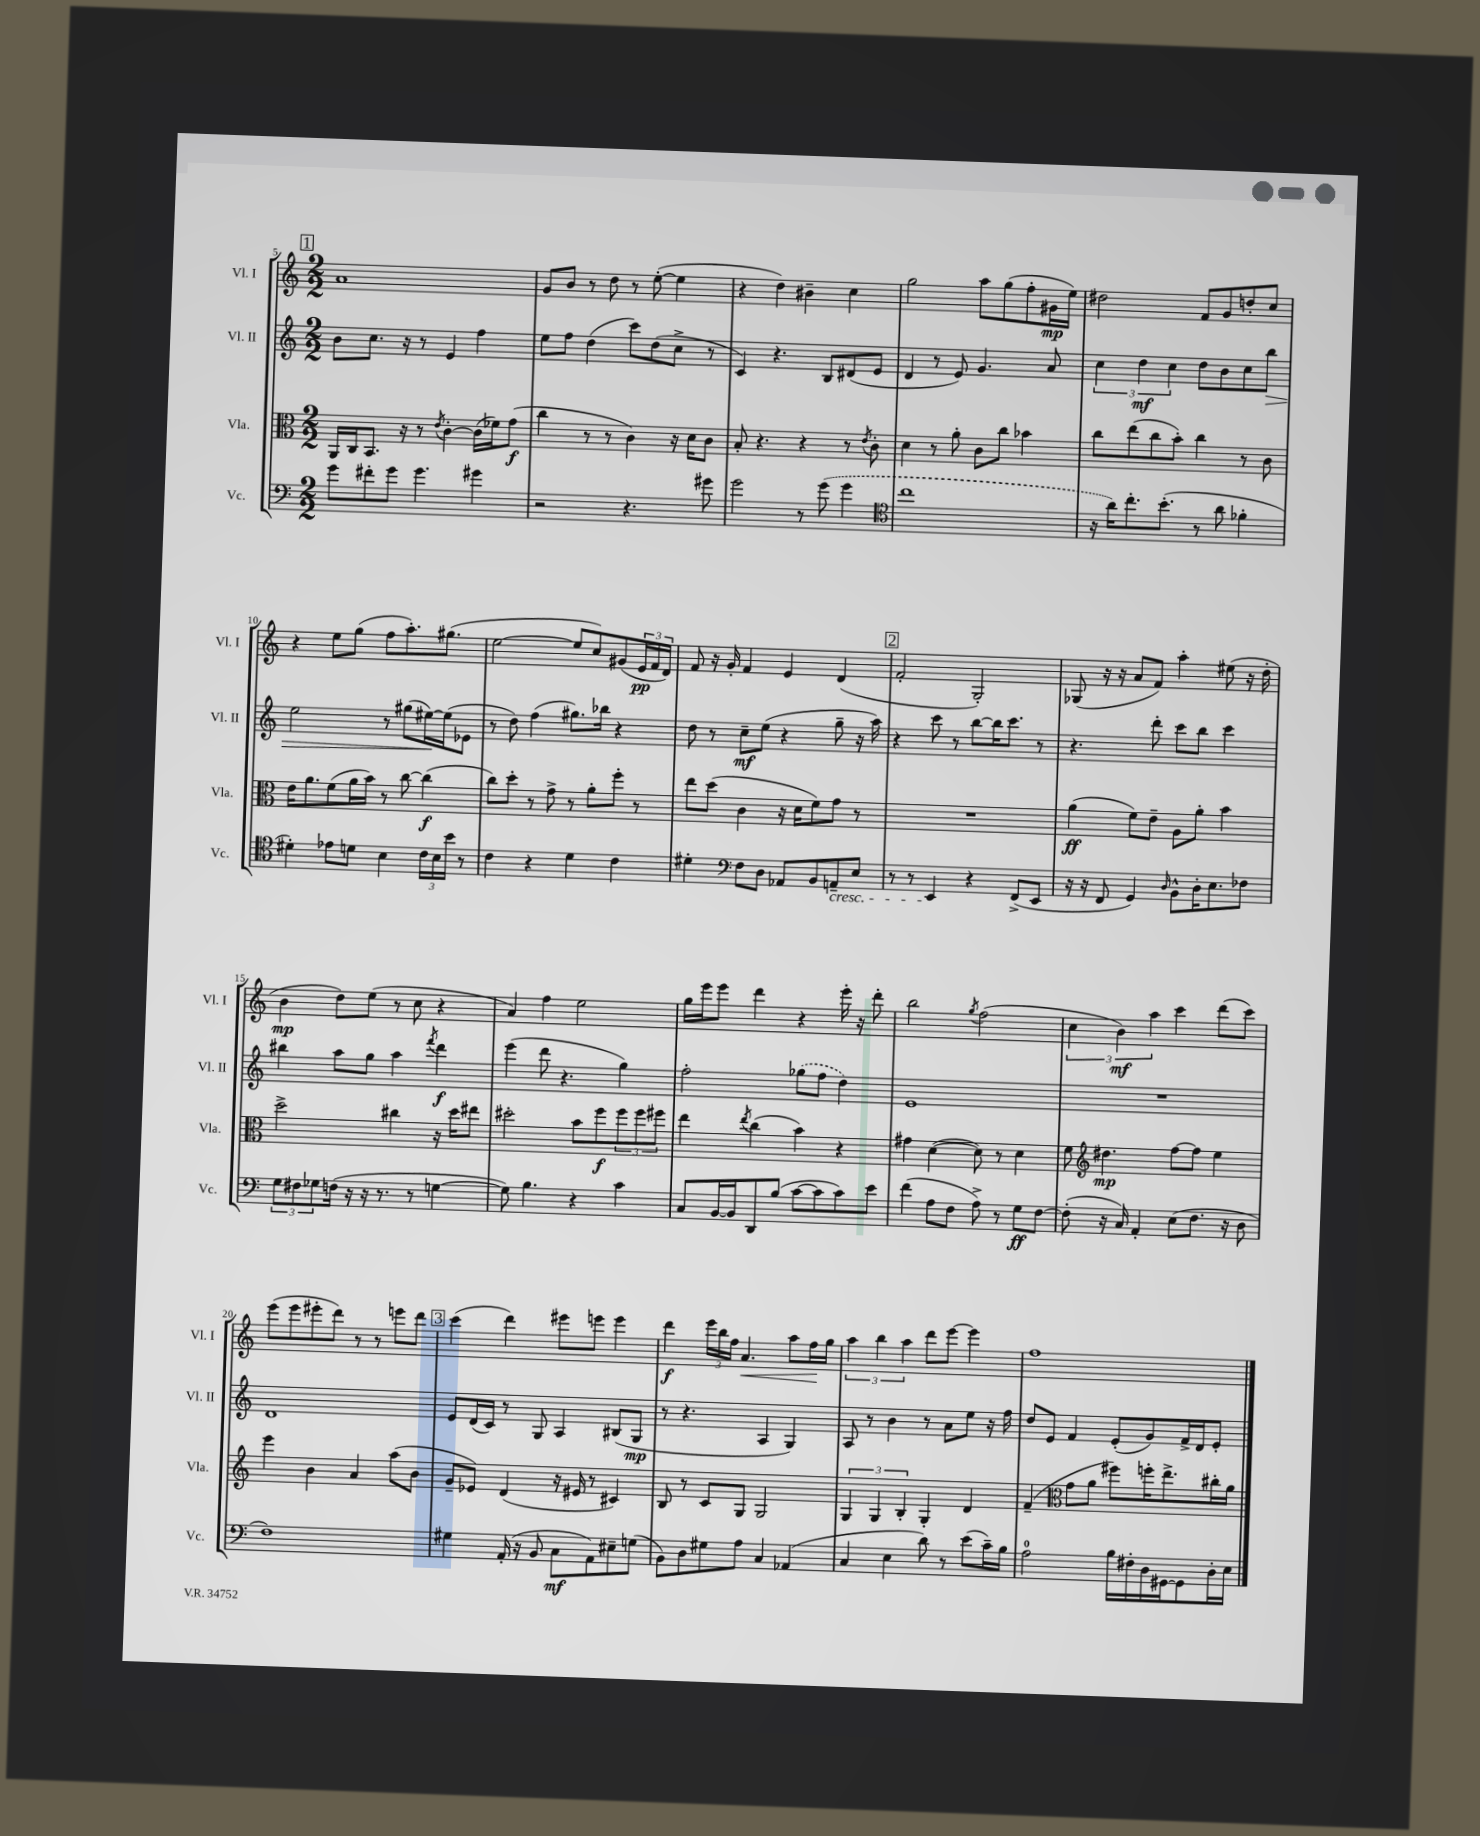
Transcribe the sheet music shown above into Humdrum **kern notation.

**kern	**kern	**kern	**kern
*staff4	*staff3	*staff2	*staff1
*clefF4	*clefC3	*clefG2	*clefG2
*k[]	*k[]	*k[]	*k[]
*M2/2	*M2/2	*M2/2	*M2/2
8g	16AA	8b	1a
.	16C	.	.
8f#'	8.BB	8.cc	.
8g	.	.	.
.	16r	16r	.
4.g	8r	8r	.
.	8qe	.	.
.	[4c'	4e	.
4g#	(16c]	4ff	.
.	16f-)	.	.
.	(8g	.	.
=	=	=	=
2r	4cc	8ee	8g
.	.	8ff	8b
.	8r	(4dd	8r
.	8r	.	8dd
4.r	4c)	8ccc)	8r
.	.	(8dd	([8ee'
.	16r	8cc^	4ee]
.	16d	.	.
8g#	8c	8r	.
=	=	=	=
2g	8B'	4c)	4r
.	4.r	.	.
.	.	4.r	4dd)
8r	4r	.	4b#~
(8g	.	8B	.
4g	8r	(8d#	4cc
.	8qe	.	.
.	8c'	8e	.
=	=	=	=
*clefC4	*	*	*
1cc	4d	4d	2gg
.	8r	8r	.
.	8a'	8e)	.
.	8c	4.g	8aa
.	8cc	.	(8gg
.	4b-	.	8ff'
.	.	8a	16g#
.	.	.	16ee)
=	=	=	=
16r	8cc	6cc	2dd#
16a)	.	.	.
8.cc'	(8ee	.	.
.	.	6dd	.
.	8cc	.	.
(8.b'	.	.	.
.	.	6cc	.
.	8b')	.	.
8r	4cc	8dd	8f
8a	.	8b	8g
4f-'	8r	8cc	8dd'
.	8c	8bb	8cc
=	=	=	=
4d#')	16e	2ee	4r
.	8.a	.	.
8e-	(8f	.	8ee
8d	16a	.	(8gg
.	16b)	.	.
4B	8r	8r	8ff
.	[8cc	(8gg#	8.aa')
24c	(4cc]	[16ee#)	.
24B	.	.	.
.	.	(16ee#]	(8.gg#
24b	.	.	.
8r	.	8e-	.
=	=	=	=
4c	8cc)	8r	[2ee
.	8dd'	8dd)	.
4r	8r	(4ff	.
.	8g^	.	.
4d	8r	8.gg#)	8ee]
.	8a'	.	8cc)
.	.	16bb-	.
4c	8ff'	4r	(8g#
.	8r	.	24e
.	.	.	24f
.	.	.	24d)
=	=	=	=
4d#'	8ee	8dd	8f
.	(8dd	8r	16r
.	.	.	16g'
*clefF4	*	*	*
8F	4c	8cc~	4f
8D	.	(8ee	.
8AA-	16r	4r	4e
.	16d	.	.
8BB	8f)	.	.
8AA~	8g	8gg~	(4d
8E	8r	16r	.
.	.	16aa)	.
=	=	=	=
8r	1r	4r	2f'
8r	.	.	.
4EE	.	8ccc	.
.	.	8r	.
4r	.	[8bb	2G')
.	.	16bb]	.
.	.	8.ccc	.
(8FF^	.	.	.
8EE	.	8r	.
=	=	=	=
16r	(4a	4.r	(8G-
16r	.	.	.
8FF	.	.	16r
.	.	.	16r
4GG)	8f)	.	8a
.	8e~	8ddd'	8f)
16qqD	.	.	.
8BB^^	8A	8ccc	4aa'
16D'	8a'	8bb	.
8.E	.	.	.
.	4b	4ccc	(8ee#
8F-	.	.	16r
.	.	.	16dd'
=	=	=	=
12G	2dd^	4bb#	4b
12F#	.	.	.
12G-	.	.	.
(16F	.	8aa	8dd)
16r	.	.	.
16r	.	8gg	(8ee
8.r	.	.	.
.	4cc#	4aa	8r
8r	.	.	8cc
.	.	8qfff	.
[4G	16r	4ddd	4r
.	16dd	.	.
.	8ee#	.	.
=	=	=	=
8G])	2dd#'	(4eee	4a)
4.B	.	.	.
.	.	8ddd	4ff
.	.	4.r	.
4r	8b	.	2ee
.	8ff	.	.
4c	12ff	4gg)	.
.	12ff	.	.
.	12ff#	.	.
=	=	=	=
8C	4ee	2ff'	16gg
.	.	.	16eee
[16BB	.	.	8eee
16BB]	.	.	.
.	8qee	.	.
8DD	(4cc	.	4ddd
(8B	.	.	.
[8c	4b)	(8gg-	4r
8c]	.	8ff	.
8c)	4r	4dd)	16eee'
.	.	.	16r
8e	.	.	8ddd'
=	=	=	=
(4f	4g#	1e	2bb
8A	([4d	.	.
8F	.	.	.
.	.	.	8qgg
8A^)	8d])	.	(2ff
8r	8r	.	.
8G	4d	.	.
[8F	.	.	.
=	=	=	=
(8F']	8f	1r	6cc
*	*clefG2	*	*
16r	4.dd#	.	.
.	.	.	6b)
16C)	.	.	.
4AA'	.	.	.
.	.	.	6aa
(8E	[8ff	.	4ccc
8.F	8ff]	.	.
.	4ee	.	(8ddd
16r	.	.	.
8D	.	.	8ccc)
=	=	=	=
1F)	4eee	1d	(8eee
.	.	.	8eee
.	4b	.	8eee#'
.	.	.	8ddd)
.	4a	.	8r
.	.	.	8r
.	(8aa	.	8eee
.	8b	.	8ddd
=	=	=	=
4G#	8g~	8e	(4ccc
.	8e-)	(16d	.
.	.	16c)	.
(16AA'	(4d	8r	4ddd)
16r	.	.	.
8BB	.	8G	.
8C	16r	4A	8eee#
.	16e#	.	.
8AA)	8r	.	8eee
8E#~	4c#)	(8B#	4eee
(8G	.	8G	.
=	=	=	=
8BB)	8B	8r	4ddd
8D	8r	4.r	.
8G#	8c	.	24eee
.	.	.	24bb
.	.	.	24ff
8A	8G	.	4.a
4C	2G	4A	.
(4AA-	.	4G)	8aa
.	.	.	16ff
.	.	.	16gg
=	=	=	=
4C	6G	8A	6aa
.	.	8r	.
.	6G	.	6bb
4E	.	4b	.
.	6B'	.	6aa
8d)	4G'	8r	8ddd
8r	.	8a	[8eee
(8e	4d	8ee	4eee]
16c~)	.	16r	.
16B	.	16ff	.
=	=	=	=
2A	(4f~	8dd	1ff
.	.	8e	.
*	*clefC3	*	*
.	8g	4f	.
.	8a	.	.
16B	8ff#)	(8e'	.
16F#'	.	.	.
16D	16ff'	8g)	.
[16GG#	8.ee^	.	.
8GG#]	.	16f^	.
.	.	16d	.
16D'	16cc#'	8e'	.
16E	16a	.	.
==	==	==	==
*-	*-	*-	*-
